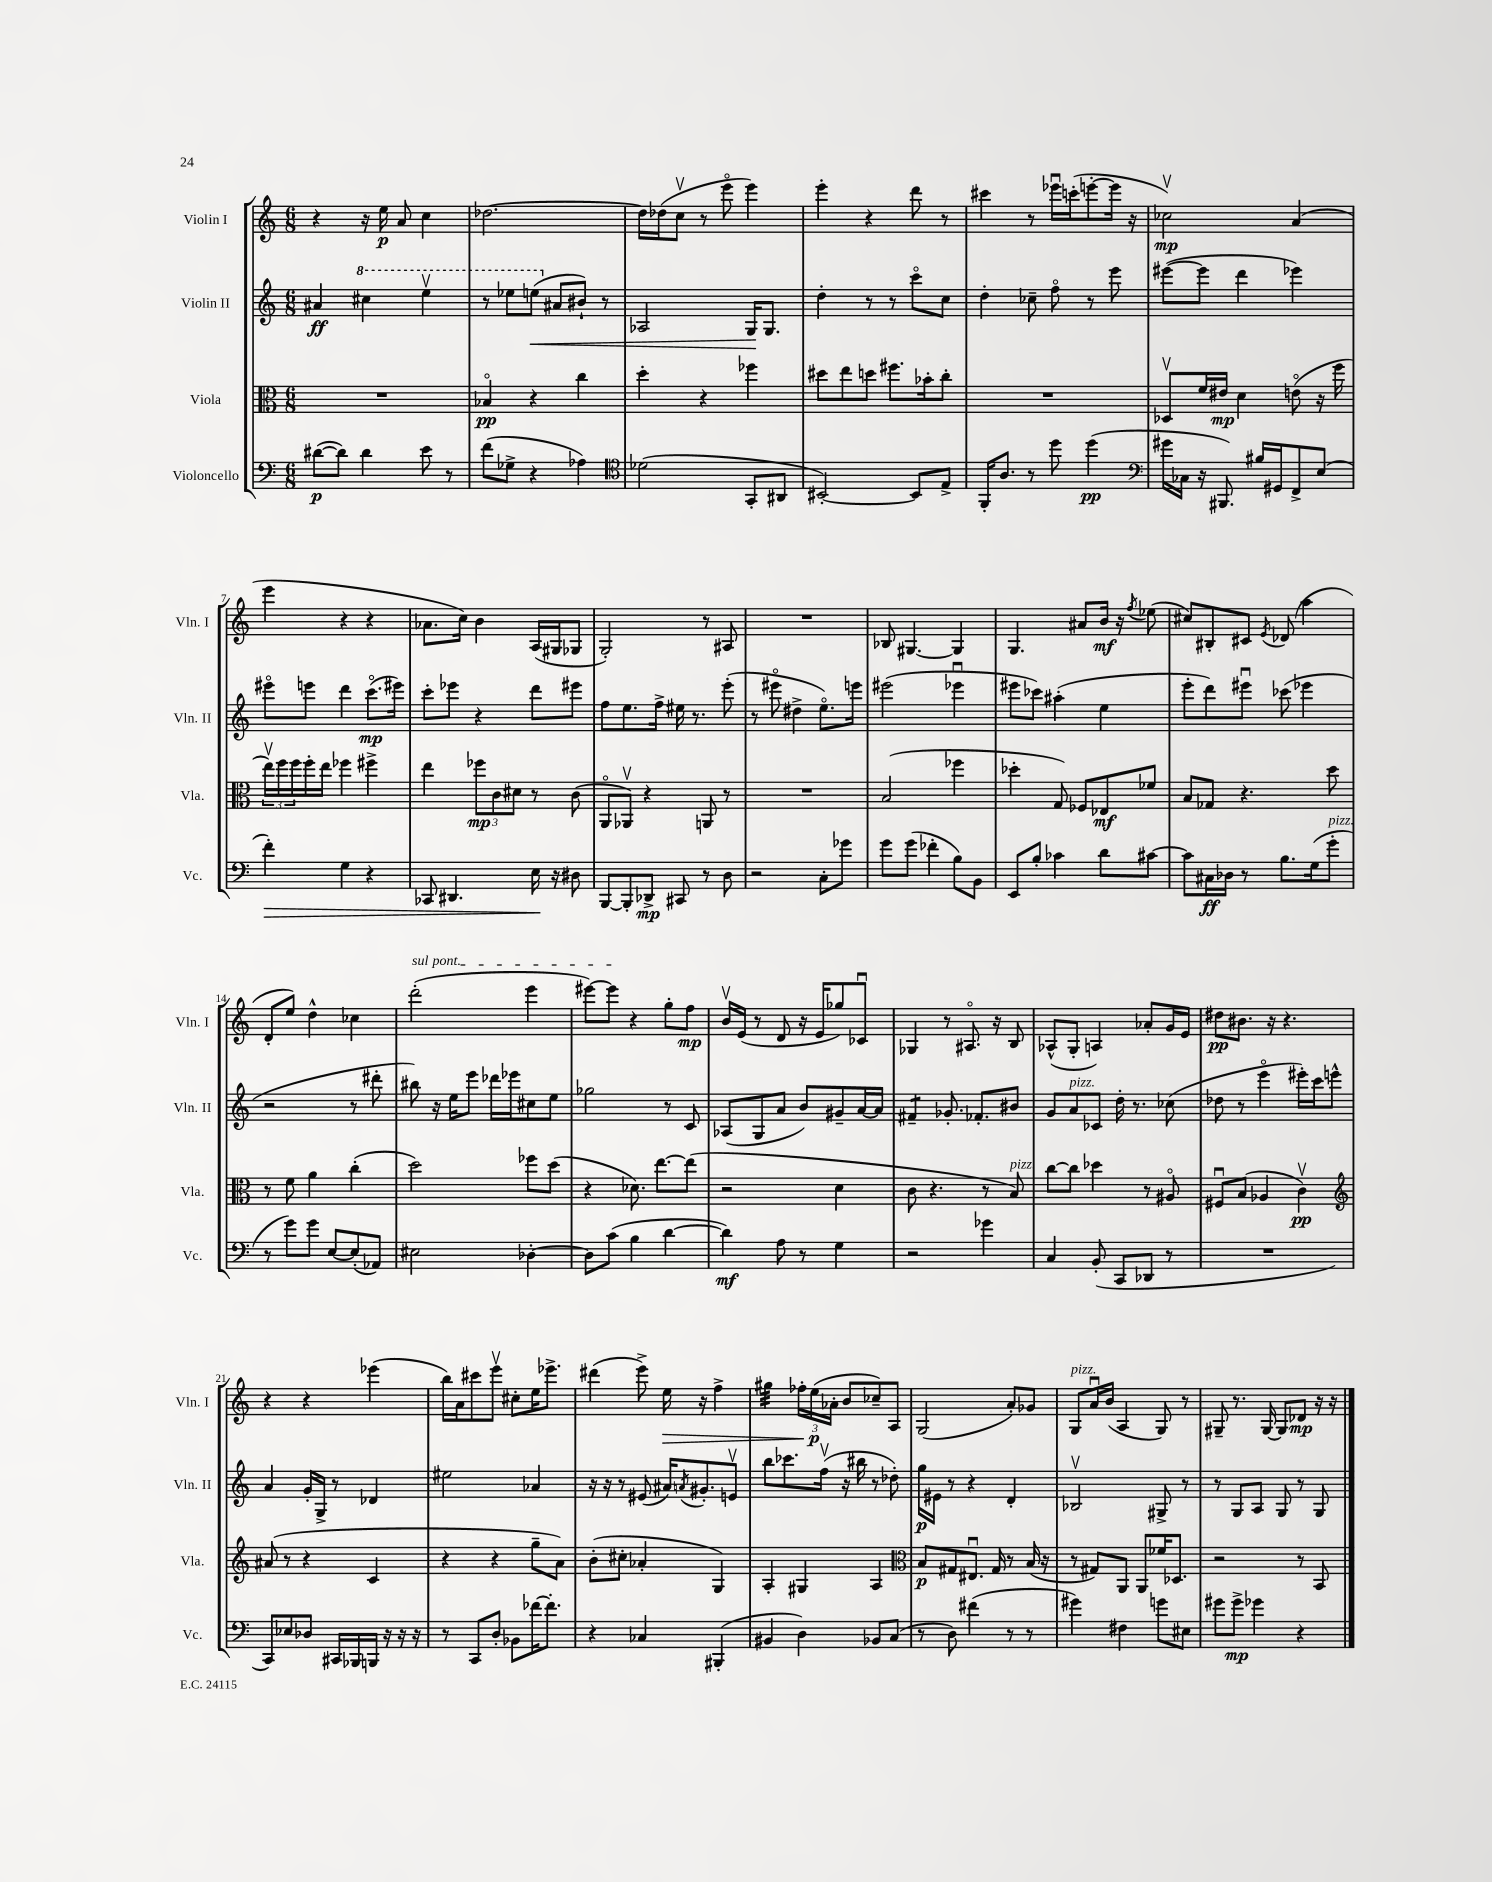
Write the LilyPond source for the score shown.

<<
\new StaffGroup <<
\new Staff = "s0" \with { instrumentName = "Violin I" shortInstrumentName = "Vln. I" } {
    \clef treble \key c \major \numericTimeSignature \time 6/8
    r4 r16 e''16\p a'8 c''4 |
    des''2.~ |
    des''16 des''16( c''8\upbow r8 e'''8\flageolet e'''4) |
    e'''4-. r4 d'''8 r8 |
    cis'''4 r8 ees'''16\downbow c'''16-.( e'''8~-. e'''16 r16 |
    ces''2\upbow\mp) a'4( |
    e'''4 r4 r4 |
    aes'8. c''16) b'4 a16( gis16 ges8 |
    g2-.) r8 ais8 |
    R2. |
    bes8 gis4.~ gis4 |
    g4. ais'8 b'16\mf r16 \acciaccatura { f''8 } ees''8( |
    cis''8) bis8-. cis'8 \acciaccatura { e'8 } des'8( a''4 |
    d'8-. e''8) d''4-^ ces''4 |
    \once \override TextSpanner.bound-details.left.text = \markup { \italic "sul pont." } d'''2-.\startTextSpan( e'''4 |
    eis'''8~) eis'''8\stopTextSpan r4 g''8-. f''8\mp |
    b'16\upbow e'16( r8 d'8 r16 e'16 ges''8) ces'8\downbow |
    ges4 r8 ais8.\flageolet r16 b8 |
    aes8-^( g8-. a4) aes'8-. g'16 e'16 |
    dis''8\pp bis'8. r16 r4. |
    r4 r4 ees'''4( |
    b''16) a'16 cis'''8 e'''8\upbow cis''8-. e''16 ees'''8.-> |
    dis'''4( e'''8->) e''16\> r16 f''4-> |
    gis''4:32 \tuplet 3/2 { fes''16-. e''16\p\!( aes'16-. } b'8 ces''8--) a8 |
    g2( a'8-.) ges'8 |
    g8^\markup { \italic "pizz." } a'16\downbow b'16( a4 g8) r8 |
    gis8-- r8. gis16~ gis8 des'8\mp r16 r16 \bar "|." |
}
\new Staff = "s1" \with { instrumentName = "Violin II" shortInstrumentName = "Vln. II" } {
    \clef treble \key c \major \numericTimeSignature \time 6/8
    ais'4\ff \ottava #1 cis'''4 e'''4\upbow |
    r8 ees'''8 e'''8\<( \ottava #0 ais'8 bis'8-!) r8 |
    aes2 g16\! g8. |
    d''4-. r8 r8 c'''8\flageolet c''8 |
    d''4-. ces''8-- f''8\flageolet r8 e'''8 |
    eis'''8~( eis'''8 d'''4 ees'''4) |
    eis'''8\flageolet e'''8 d'''4 c'''8.\flageolet\mp( eis'''16) |
    c'''8-. ees'''8 r4 d'''8 eis'''8 |
    f''8 e''8. f''16-> eis''16 r8. e'''8-.( |
    r8 eis'''8\flageolet dis''4-> e''8.\flageolet) e'''16 |
    eis'''2( ees'''4\downbow |
    eis'''8 ces'''8) ais''4-.( e''4 |
    e'''8-. d'''8) eis'''8\downbow ces'''8( ees'''4 |
    r2 r8 dis'''8-. |
    bis''8) r16 e''16 e'''8 des'''16 ees'''16 cis''8 e''8 |
    ges''2 r8 c'8 |
    aes8( g8 a'8 b'8) gis'8-- a'16~ a'16 |
    fis'4:8-- ges'8.-. fes'8.-. bis'8 |
    g'8 a'8^\markup { \italic "pizz." } ces'8 d''16-. r8. ces''8( |
    des''8 r8 e'''4\flageolet eis'''16-.) c'''16 e'''8-^ |
    a'4 g'16-. g16-> r8 des'4 |
    eis''2 aes'4 |
    r16 r16 r8 eis'8( ais'16) \acciaccatura { a'8 } gis'8.-. e'8\upbow |
    b''8 ces'''8. f''16\upbow( r16 bis''16 r8 des''8-.) |
    g''16\p eis'16 r8 r4 d'4-. |
    bes2\upbow gis8-> r8 |
    r8 g8 a8 g8 r8 g8 \bar "|." |
}
\new Staff = "s2" \with { instrumentName = "Viola" shortInstrumentName = "Vla." } {
    \clef alto \key c \major \numericTimeSignature \time 6/8
    R2. |
    bes4\flageolet\pp r4 c''4 |
    d''4-. r4 fes''4 |
    dis''8 e''8 d''8 fis''8. bes'16-. c''8-. |
    R2. |
    des8\upbow f'16 eis'16\mp d'4 e'8\flageolet( r16 f''16 |
    \tuplet 3/2 { e''16\upbow) f''16 f''16 } f''16-. e''16 fes''4 fis''4-> |
    e''4 \tuplet 3/2 { fes''8\mp c'8 dis'8 } r8 c'8( |
    a,8\flageolet aes,8\upbow) r4 a,8 r8 |
    R2. |
    b2( fes''4 |
    des''4-. g8) fes8 ees8\mf fes'8 |
    b8 ges8 r4. d''8 |
    r8 f'8 a'4 c''4-.( |
    d''2) fes''8 d''8( |
    r4 des'8.) e''8.~ e''8( |
    r2 d'4 |
    c'8 r4. r8 b8^\markup { \italic "pizz." }) |
    c''8~ c''8 des''4 r8 ais8\flageolet |
    fis8\downbow b8( aes4 c'4\upbow\pp) |
    \clef treble ais'8( r8 r4 c'4 |
    r4 r4 g''8-- a'8) |
    b'8-.( cis''8-. aes'4-. g4) |
    a4-. gis4 a4 |
    \clef alto b8\p gis8 eis8.\downbow gis16 r8 b16( r16 |
    r8 gis8) a,8 a,8 fes'16 des8. |
    r2 r8 b,8 \bar "|." |
}
\new Staff = "s3" \with { instrumentName = "Violoncello" shortInstrumentName = "Vc." } {
    \clef bass \key c \major \numericTimeSignature \time 6/8
    dis'8~\p( dis'8) dis'4 e'8 r8 |
    f'8( ges8-> r4 aes4) |
    \clef tenor des'2( g,8-. ais,8 |
    bis,2~-.) bis,8 e8-> |
    f,16-. a8. r8 d''8 d''4\pp( |
    \clef bass gis'16 ces16 r16 bis,,8.) bis16 gis,16 f,8-> e8( |
    f'4-.\>) g4 r4 |
    ces,8 dis,4. e16\! r16 dis8 |
    b,,8~ b,,8-. des,8->\mp cis,8 r8 d8 |
    r2 c8-. ges'8 |
    g'8 g'8( fes'4-. b8) b,8 |
    e,8 b8-. ces'4 d'8 cis'8~ |
    cis'8 cis16\ff des16 r8 b8. g16( g'8-.^\markup { \italic "pizz." } |
    r8 g'8) g'8 e8~ e8-.( aes,8) |
    eis2 des4~-. |
    des8 c'8( b4 d'4~ |
    d'4\mf) a8 r8 g4 |
    r2 ges'4 |
    c4 b,8-.( c,8 des,8 r8 |
    R2. |
    c,8) ees8 des8 cis,16 bes,,16 b,,16 r16 r16 r16 |
    r8 c,8 d8-. bes,8 fes'16~ fes'8.-. |
    r4 ces4 bis,,4-.( |
    bis,4 d4) bes,8 c8( |
    r8 d8) fis'4( r8 r8 |
    gis'4) fis4 g'8 eis8 |
    gis'8 gis'8->\mp ges'4 r4 \bar "|." |
}
>>
>>
